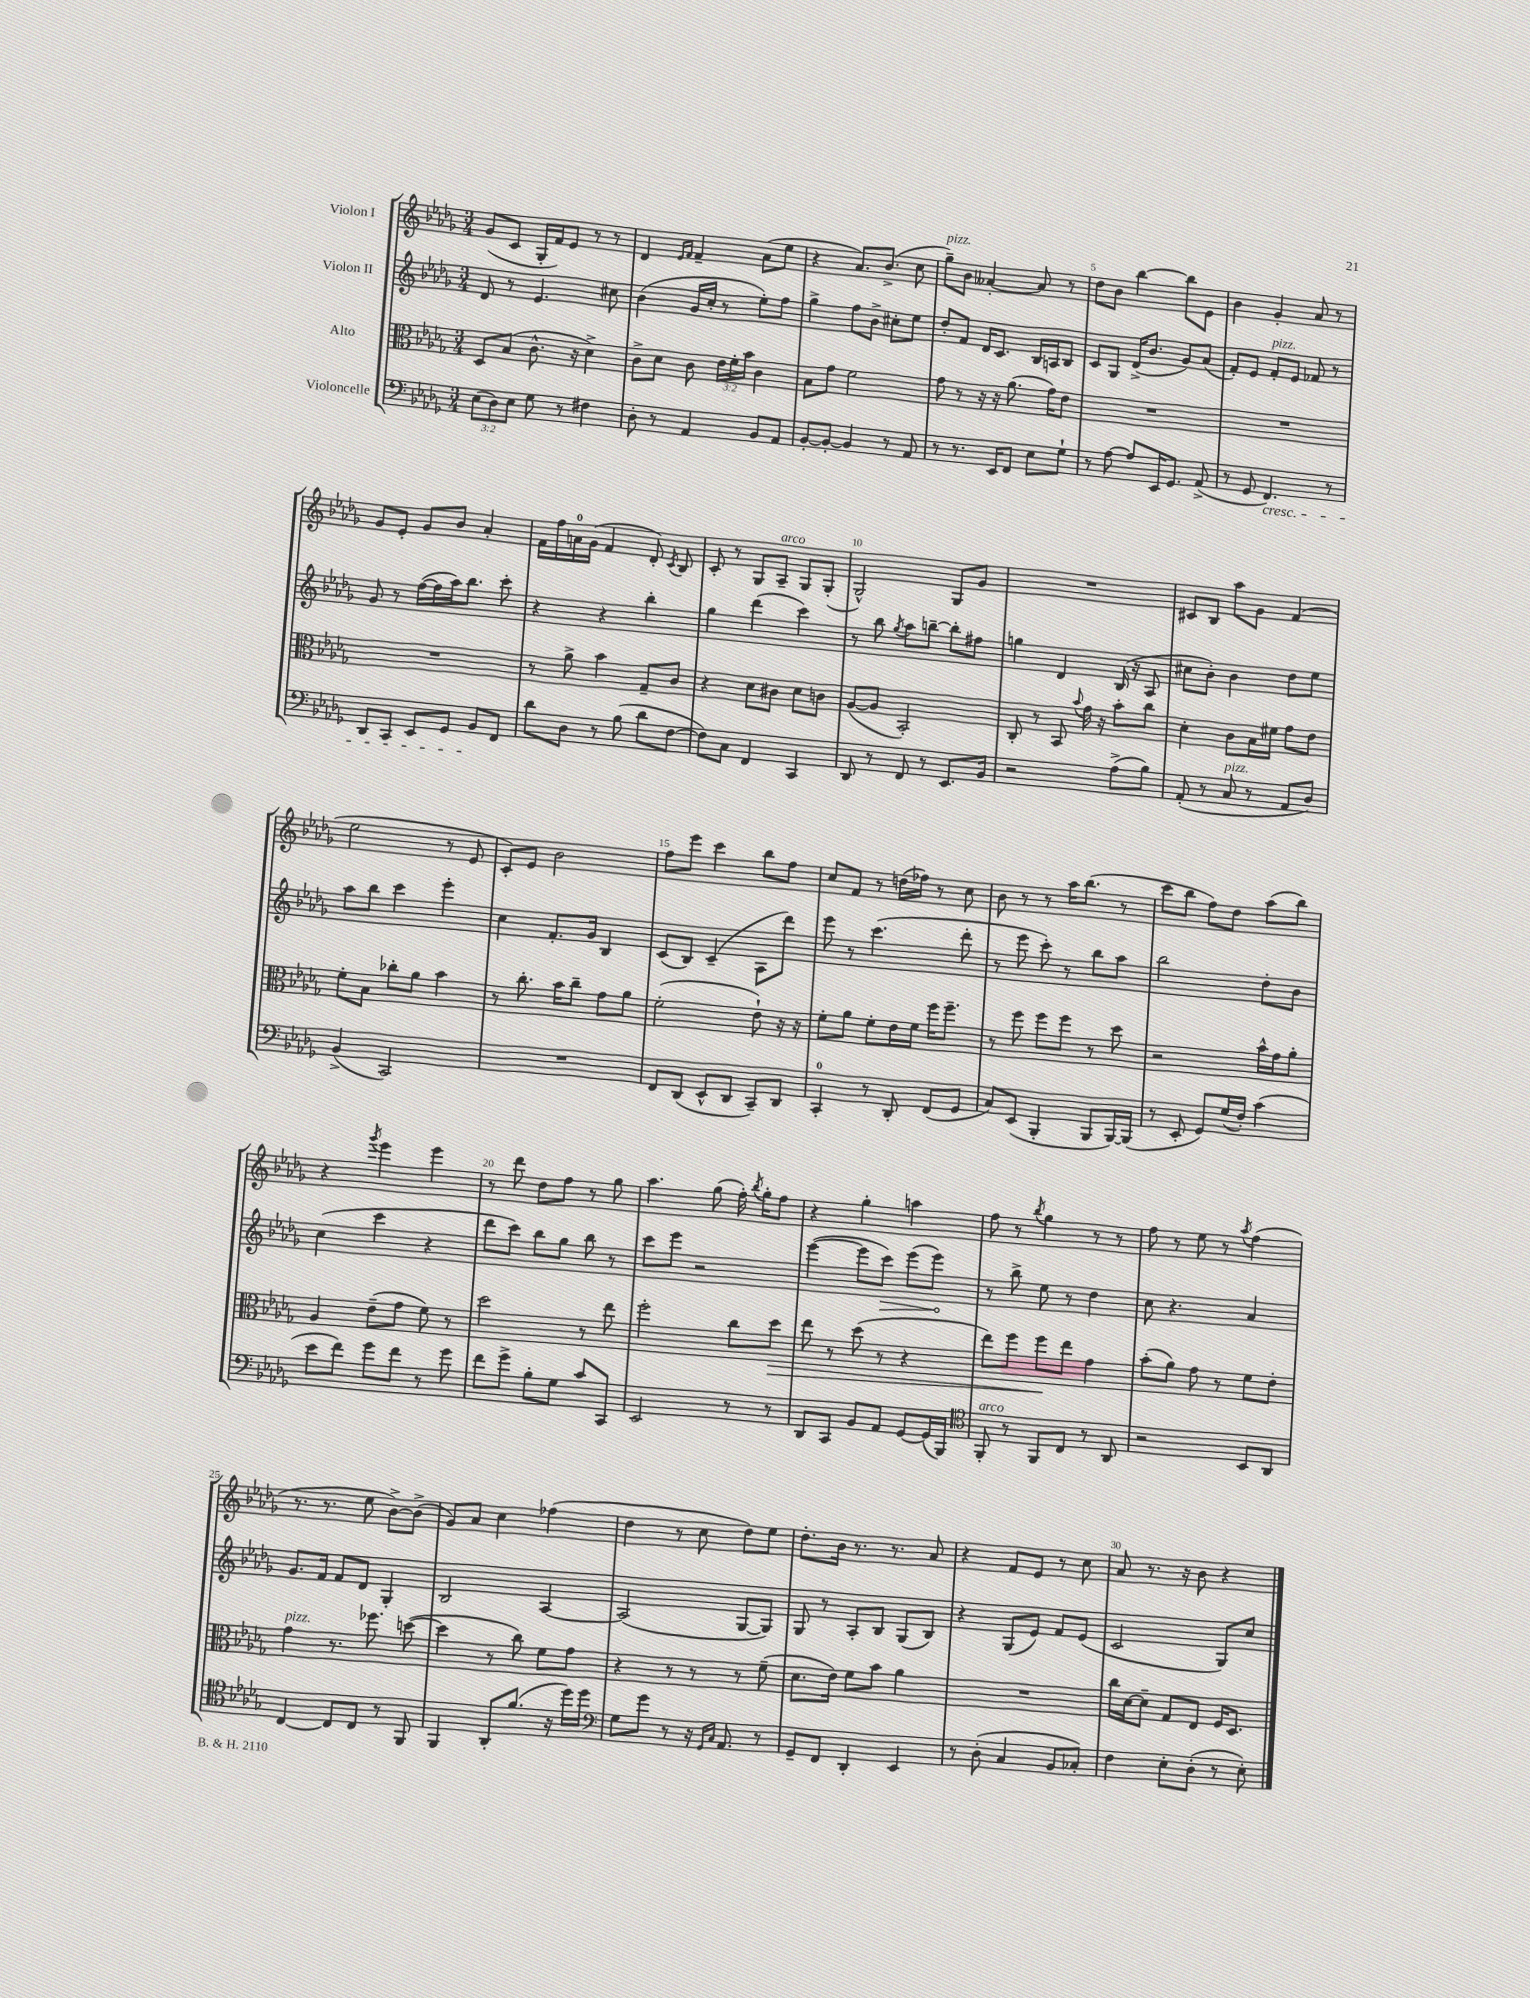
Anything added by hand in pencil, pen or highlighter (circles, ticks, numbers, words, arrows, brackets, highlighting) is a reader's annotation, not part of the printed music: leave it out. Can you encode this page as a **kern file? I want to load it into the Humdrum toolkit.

**kern	**kern	**kern	**kern
*staff4	*staff3	*staff2	*staff1
*clefF4	*clefC3	*clefG2	*clefG2
*k[b-e-a-d-g-]	*k[b-e-a-d-g-]	*k[b-e-a-d-g-]	*k[b-e-a-d-g-]
*M3/4	*M3/4	*M3/4	*M3/4
(12E-	8D-	8d-	(8g-
12D-)	.	.	.
.	(8B-	8r	8c
12E-	.	.	.
8G-	8.c^^	4.e-	16G-'
.	.	.	16f)
8r	.	.	8e-
.	16r	.	.
4F#	4d-^)	.	8r
.	.	8cc#	8r
=	=	=	=
8D-'	8c^	(4b-	4d-
8r	8d-	.	.
.	.	.	16qqe-
.	.	.	16qqf
4AA-	8c	16g-	4f~
.	.	16cc'	.
.	24e-	8r	.
.	24f'	.	.
.	24b-	.	.
8BB-	4c	8ee-')	(8a-
8AA-	.	8ff	8ee-
=	=	=	=
[8BB-'	8B-	4gg-^	4r
8BB-'_	8g-	.	.
4BB-]	2f	8ff	8.a-)
.	.	8b-^	.
.	.	.	(8.b-^
8r	.	8cc#'	.
8AA-	.	8ee-	8cc
=	=	=	=
8r	8g-	8dd-'	8gg-~)
8.r	8r	8f	8b-
.	16r	16d-	[4a--'
16EE-	16r	8.c	.
8FF	(8.a-	.	.
8E-	.	16B-	8a--]
.	16g-)	16A	.
8G-`	8e-	8B-	8r
=	=	=	=
8r	2.r	8c	8dd-
[8A-	.	8G-	8b-
8A-]	.	(16d-^	[4bb-
.	.	8.b-	.
16EE-	.	.	.
8.GG-	.	.	.
.	.	8g-)	8bb-]
(8AA-^	.	(8a-	8e-
=	=	=	=
8r	2.r	8f')	4b-
8GG-	.	8e-	.
4.FF)	.	8f'	4g-'
.	.	8e-	.
.	.	8f-	8a-
8r	.	8r	8r
=	=	=	=
8DD-	2.r	8g-	8g-
8CC	.	8r	8e-'
8EE-	.	([16ff	8g-
.	.	16ff]	.
8GG-	.	16aa-)	8b-
.	.	8.bb-	.
8BB-	.	.	4a-'
8FF	.	8ccc'	.
=	=	=	=
8d-	8r	4r	16f
.	.	.	16ff
8D-	8a-^	.	16a
.	.	.	(16g-
8r	4b-	4r	4f
(8B-	.	.	.
8d-	8G-~	4bb-'	8d-')
.	.	.	8qc
[8F	8c	.	8B-
=	=	=	=
8F])	4r	4gg-	8c'
8C	.	.	8r
4FF	8d-	(4ddd-	8G-
.	8c#	.	8A-~
4CC	8d-	4ccc)	8G-
.	8c	.	(8G-'
=	=	=	=
8DD-	([8A-	8r	2G-^^)
8r	8A-]	8bb-	.
.	.	8qgg-	.
8FF	2BB-')	8aa-	.
8r	.	[8bb~	.
8.EE-	.	8bb']	8G-
.	.	8ff#	8g-
16BB-	.	.	.
=	=	=	=
2r	8C'	4gg	2.r
.	8r	.	.
.	8BB-	4d-	.
.	8qqb-	.	.
.	16g-	.	.
.	16r	.	.
(8A-^	8b-'	(16B-	.
.	.	16r	.
8B-)	8cc	8A-	.
=	=	=	=
(8AA-'	4d-'	8cc#	8c#
8r	.	8b-')	8B-
8C	8c	4b-	8aa-
8r	16B-	.	8g-
.	16f#	.	.
8AA-	8g-	8dd-	(4f
8D-)	8e-	8ee-	.
=	=	=	=
(4BB-^	8f'	8aa-	2ee-
.	8B-	8bb-	.
2CC)	8cc-'	4ccc	.
.	8a-	.	.
.	4b-	4eee-'	8r
.	.	.	8e-
=	=	=	=
2.r	8r	4cc	8c')
.	8.cc'	.	8e-
.	.	8.f'	2b-
.	16b-	.	.
.	8cc~	.	.
.	.	16g-	.
.	8g-	4B-	.
.	8a-	.	.
=	=	=	=
8FF	(2f'	(8c	8ff
(8DD-	.	8B-)	8eee-
8EE-^^	.	(4c~	4ccc
8DD-	.	.	.
8CC~)	8e-`)	8A-	8bb-
8DD-	16r	8ddd-)	8ff
.	16r	.	.
=	=	=	=
4CC'	8f'	8eee-	8cc
.	8a-	8r	8f
8r	8f'	(4.ccc	8r
8DD-'	16e-	.	(16dd
.	16f	.	16ff-)
(8FF	16ff	.	8r
.	8.ff~	.	.
8GG-	.	8ddd-'	8cc
=	=	=	=
8C)	8r	8r	8b-
(8EE-	8ff	8eee-	8r
4BBB-'	8ff	8ccc')	8r
.	8ff	8r	16aa-
.	.	.	(8.bb-
8BBB-	8r	8bb-	.
[16BBB-)	8dd-	8aa-	8r
(16BBB-]	.	.	.
=	=	=	=
8r	2r	2bb-	8ccc
8EE-'	.	.	8bb-
8GG-)	.	.	8ff)
(16G-	.	.	8dd-
16F')	.	.	.
(4c	16b-^^	8dd-'	(8aa-
.	16g-	.	.
.	8a-'	8b-	8bb-)
=	=	=	=
8e-	4A-	(4cc	4r
8f)	.	.	.
.	.	.	8qggg-
8g-	(8e-~	4ccc	4eee-
8f	8g-	.	.
8r	8f)	4r	4eee-
8g-	8r	.	.
=	=	=	=
8f	2dd-	8ddd-	8r
8g-^	.	8ccc)	8ddd-
8B-'	.	8bb-	8dd-
8G-	.	8gg-	8ff
8c	8r	8bb-	8r
8CC	8ee-	8r	8gg-
=	=	=	=
2EE-	2ff'	8ccc	4.aa-
.	.	8eee-	.
.	.	2r	.
.	.	.	(8gg-
8r	8cc	.	16ff')
.	.	.	8qbb-
.	.	.	16gg-'
8r	8dd-	.	8ff
=	=	=	=
8DD-	8ee-	([4eee-	4r
8CC	8r	.	.
8BB-	(8dd-	8eee-]	4gg-'
8AA-	8r	8ccc)	.
[8GG-	4r	(8eee-	4aa
(16GG-]	.	8eee-)	.
16BBB-)	.	.	.
=	=	=	=
*clefC4	*	*	*
8FF'	8ee-)	8r	8ff
8r	8ff	8bb-^	8r
.	.	.	8qbb-
8FF	8ff	8ee-	4gg-
8C	8ee-	8r	.
8r	4g-	4dd-	8r
8AA-	.	.	8r
=	=	=	=
2r	(8b-'	8cc	8ff
.	8a-)	4.r	8r
.	8g-	.	8ee-
.	8r	.	8r
.	.	.	8qaa-
8BB-	8f	4a-	(4ff
8AA-	8e-'	.	.
=	=	=	=
[4C	4g-	8.g-	8.r
.	.	16f	8.r
8C]	8.r	8f	.
8C	.	8d-	8ee-
.	8.ff-	.	.
8r	.	4G-'	[8b-^)
8FF	([8dd	.	(8b-^]
=	=	=	=
4FF	4dd]	2B-	8g-)
.	.	.	8a-
8AA-'	8r	.	4cc
(8.f	8cc)	.	.
.	8f	[4A-	(4ff-
16r	.	.	.
16dd-)	8g-	.	.
16dd-	.	.	.
=	=	=	=
*clefF4	*	*	*
8G-	4r	(2A-]	4dd-
8g-	.	.	.
8r	8r	.	8r
16r	8r	.	8cc
16qqGG-	.	.	.
16qqC	.	.	.
8.AA-	.	.	.
.	8r	[8G-	8dd-)
8r	(8f~	8G-])	8ee-
=	=	=	=
8GG-~	8.d-	8G-	8.dd-'
8FF	.	8r	.
.	16e-)	.	16b-
4DD-'	8f	8A-'	8.r
.	8b-	8B-	.
.	.	.	8.r
4EE-	4a-	(8G-	.
.	.	8B-)	8a-
=	=	=	=
8r	2.r	4r	4r
(8D-'	.	.	.
4C	.	(8G-	8f
.	.	8e-)	8e-
8BB-	.	8f	8r
8C-')	.	(8e-	8cc
=	=	=	=
4F	16cc	2c	8a-
.	[16d-	.	.
.	8d-~]	.	8.r
8E-'	8G-	.	.
.	.	.	16r
(8D-'	8E-	.	8b-
8r	16F	8G-)	4r
.	8.D-	.	.
8E-')	.	8cc	.
==	==	==	==
*-	*-	*-	*-
